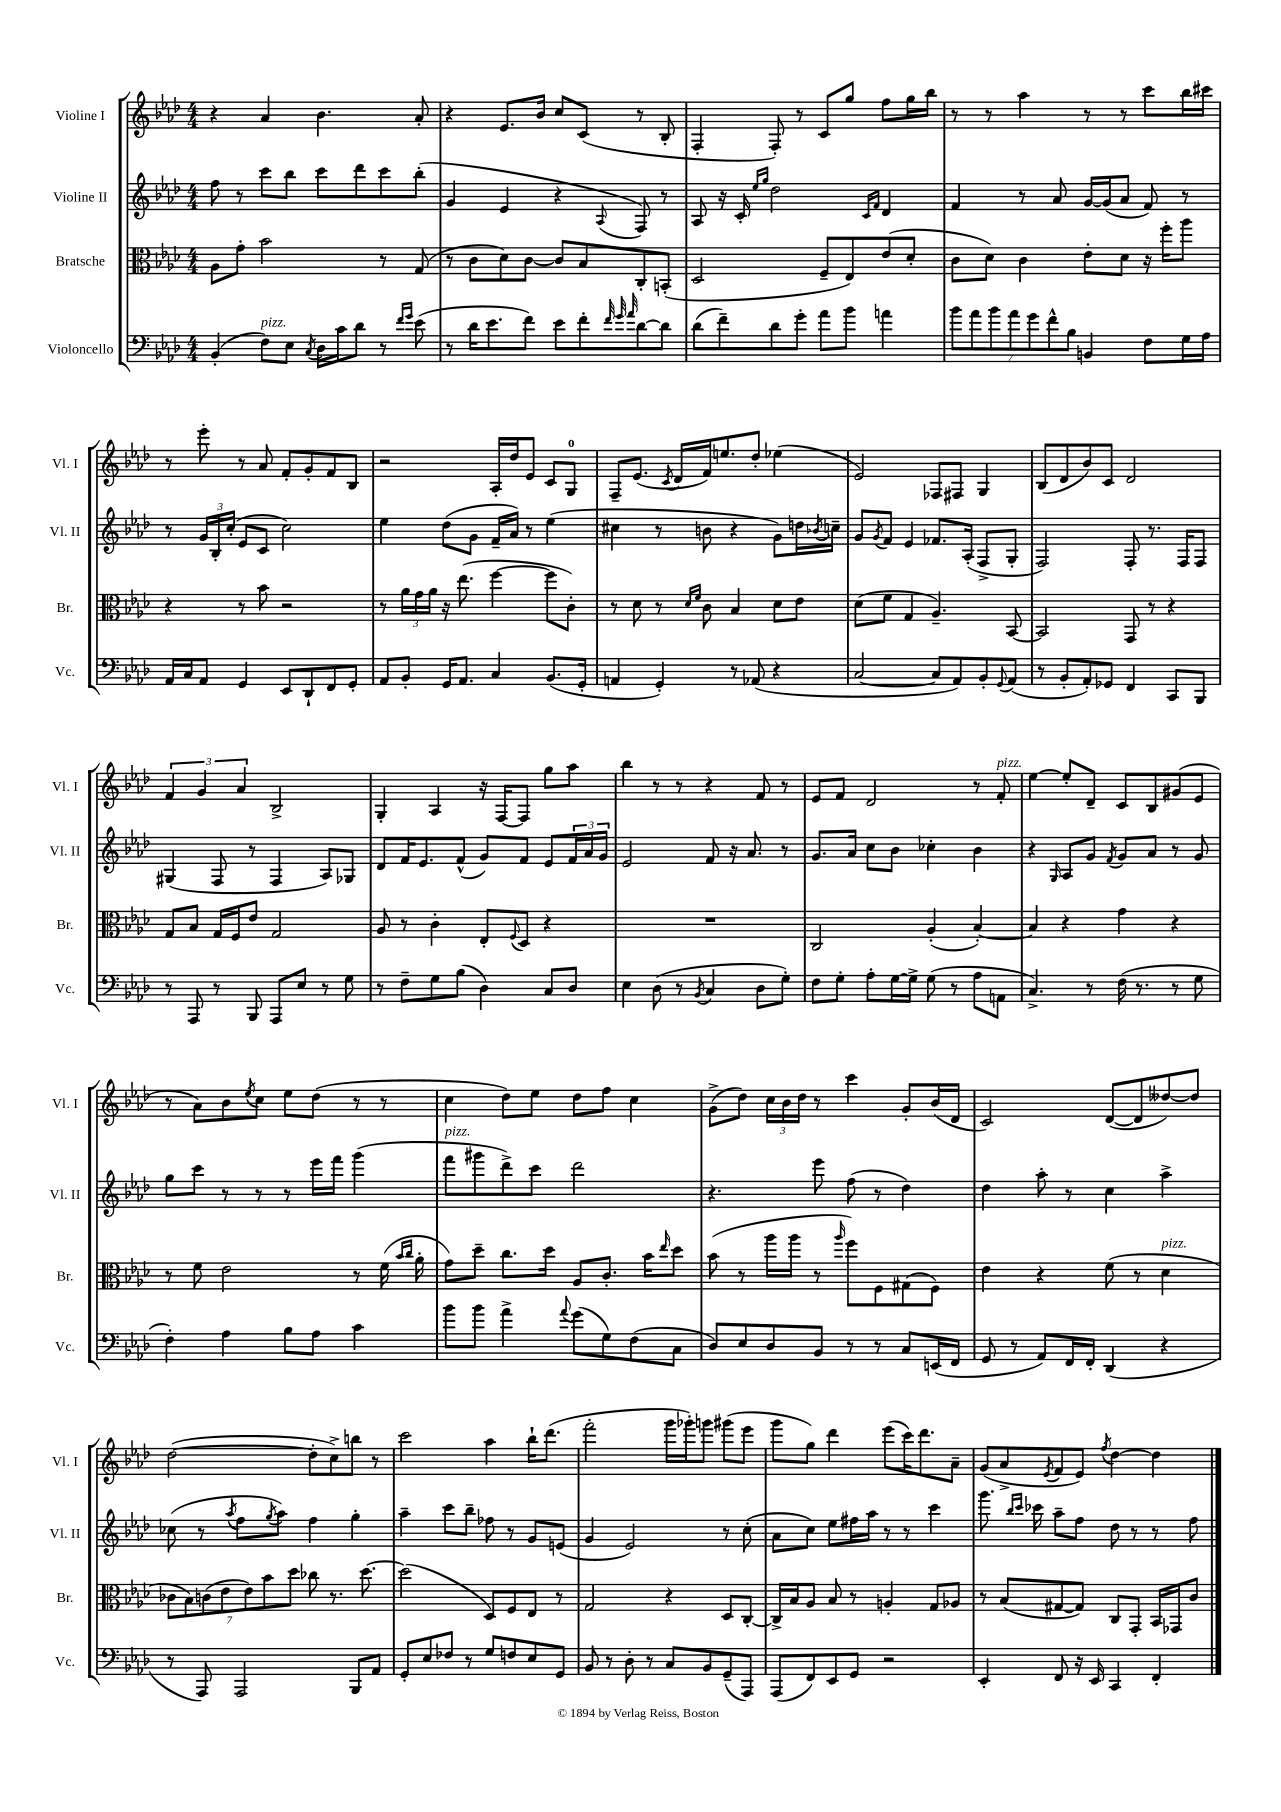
<<
\new StaffGroup <<
\new Staff = "s0" \with { instrumentName = "Violine I" shortInstrumentName = "Vl. I" } {
    \clef treble \key aes \major \numericTimeSignature \time 4/4
    r4 aes'4 bes'4. aes'8-. |
    r4 ees'8. bes'16 c''8 c'8( r8 bes8-. |
    f4-. f8-.) r8 c'8 g''8 f''8 g''16 bes''16 |
    r8 r8 aes''4 r8 r8 c'''8 bes''16 cis'''16 |
    r8 ees'''8-. r8 aes'8 f'8-. g'8-. f'8 bes8 |
    r2 aes16-. des''16 ees'8 c'8 g8-0 |
    f8-- ees'8.( \acciaccatura { c'8 } des'16 f'16) e''8. des''8-. ees''4( |
    ees'2) fes8 fis8 g4 |
    bes8( des'8 bes'8) c'8 des'2 |
    \tuplet 3/2 { f'4 g'4 aes'4 } bes2-> |
    g4-. aes4 r16 f16~ f8 g''8 aes''8 |
    bes''4 r8 r8 r4 f'8 r8 |
    ees'8 f'8 des'2 r8 f'8-.^\markup { \italic "pizz." } |
    ees''4~ ees''8-. des'8-- c'8 bes8 gis'8( ees'8 |
    r8 aes'8) bes'8 \acciaccatura { ees''8 } c''8 ees''8 des''8( r8 r8 |
    c''4 des''8) ees''8 des''8 f''8 c''4 |
    g'8->( des''8) \tuplet 3/2 { c''16 bes'16 des''16 } r8 c'''4 g'8-. bes'16( des'16 |
    c'2) des'8~( des'8 deses''8~) deses''8 |
    des''2~( des''8-. c''8->) b''8 r8 |
    c'''2 aes''4 bes''16-! des'''8.( |
    f'''2-. g'''16 ges'''16-.) g'''8 gis'''8( ees'''8 |
    g'''8 g''8) des'''4 ees'''8( c'''16) des'''8. aes'8-- |
    g'8( aes'8-> \acciaccatura { ees'8 } f'8 ees'8) \acciaccatura { f''8 } des''4~ des''4 \bar "|." |
}
\new Staff = "s1" \with { instrumentName = "Violine II" shortInstrumentName = "Vl. II" } {
    \clef treble \key aes \major \numericTimeSignature \time 4/4
    f''8 r8 c'''8 bes''8 c'''8 des'''8 c'''8 bes''8-.( |
    g'4 ees'4 r4 \appoggiatura { aes8 } f8) r8 |
    aes8 r16 c'16-. \grace { ees''16 g''16 } des''2 \grace { c'16 f'16 } des'4 |
    f'4 r8 aes'8 g'16~ g'16( aes'8 f'8) r8 |
    r8 \tuplet 3/2 { g'16 bes16-. c''16-.( } ees'8 c'8 c''2) |
    ees''4 des''8( g'8 f'16-- aes'16) r8 ees''4( |
    cis''4 r8 b'8 r4 g'8) d''16 \acciaccatura { bes'8 } c''16-- |
    g'8 \acciaccatura { g'8 } f'8 ees'4 fes'8. aes16-.( f8-> g8-. |
    f2) f8-. r8. f16 f8 |
    gis4( f8 r8 f4 aes8) ges8 |
    des'8 f'16 ees'8. f'8-^( g'8) f'8 ees'8 \tuplet 3/2 { f'16 aes'16 g'16 } |
    ees'2 f'8 r16 aes'8. r8 |
    g'8. aes'16 c''8 bes'8 ces''4-. bes'4 |
    r4 \grace { g16 } aes8 g'8 \acciaccatura { f'8 } g'8 aes'8 r8 g'8 |
    g''8 c'''8 r8 r8 r8 ees'''16 f'''16 g'''4( |
    f'''8^\markup { \italic "pizz." } gis'''8 des'''8->) c'''8 des'''2 |
    r4. ees'''8 f''8( r8 des''4) |
    des''4 aes''8-. r8 c''4 aes''4-> |
    ces''8( r8 \acciaccatura { aes''8 } f''8 \acciaccatura { g''8 } aes''8) f''4 g''4-. |
    aes''4-- c'''8 bes''8-- fes''8 r8 g'8 e'8( |
    g'4 ees'2) r8 c''8-.( |
    aes'8 c''8) ees''8 fis''16 aes''16 r8 r8 c'''4 |
    g'''8. \grace { bes''16 c'''16 } ces'''16 aes''8-- f''8 des''8 r8 r8 f''8 \bar "|." |
}
\new Staff = "s2" \with { instrumentName = "Bratsche" shortInstrumentName = "Br." } {
    \clef alto \key aes \major \numericTimeSignature \time 4/4
    aes8 g'8-. bes'2 r8 g8( |
    r8 c'8 des'8) c'8~ c'8 bes8 c8-. b,8-.( |
    des2 f8-- ees8) ees'8( des'8-. |
    c'8 des'8) c'4 ees'8-. des'8 r16 f''16-. aes''8 |
    r4 r8 bes'8 r2 |
    r8 \tuplet 3/2 { aes'16 g'16 aes'16 } r16 ees''8.( f''4~ f''8 c'8-.) |
    r8 des'8 r8 \grace { des'16 f'16 } c'8 bes4 des'8 ees'8 |
    des'8( f'8 g4 aes4.--) bes,8~ |
    bes,2 g,8 r8 r4 |
    g8 bes8 g16 f16 ees'8 g2 |
    aes8 r8 c'4-. ees8-. \appoggiatura { f8 } des8 r4 |
    R1 |
    c2 aes4-.( bes4~-.) |
    bes4 r4 g'4 r4 |
    r8 f'8 ees'2 r8 f'16( \grace { bes'16 c''16 } aes'16-. |
    g'8) des''8-- c''8. des''16 aes8 c'8.-. bes'16 \grace { ees''16 } des''8 |
    bes'8( r8 aes''16 aes''16 r8 \grace { aes''16 } f''8) f8 gis8( f8) |
    ees'4 r4 f'8( r8 des'4^\markup { \italic "pizz." } |
    \tuplet 7/4 { ces'8 bes8) c'8( ees'8 ees'8) bes'8 des''8 } ces''8 r8. des''8.~ |
    des''2( des8) f8 ees8 r8 |
    g2 r4 des8 c8~-. |
    c16-> bes16 aes8 bes8 r8 a4-. g8 aes8 |
    r8 bes8( gis8~ gis8) c8 g,8-. bes,16 ges,16 c'8 \bar "|." |
}
\new Staff = "s3" \with { instrumentName = "Violoncello" shortInstrumentName = "Vc." } {
    \clef bass \key aes \major \numericTimeSignature \time 4/4
    bes,4-.( f8^\markup { \italic "pizz." }) ees8 \acciaccatura { c8 } des16 c'16 des'8 r8 \grace { f'16 g'16 } ees'8( |
    r8 des'16 ees'8. f'8) ees'8 f'8-. \grace { f'32 g'32 aes'32 } des'8~ des'8 |
    des'8( f'8--) des'8 g'8-. aes'8 bes'8 a'4 |
    \tuplet 7/4 { bes'8 aes'8 bes'8 aes'8 g'8 f'8-^ bes8 } b,4 f8 g16 aes16 |
    aes,16 c16 aes,8 g,4 ees,8 des,8-! f,8 g,8-. |
    aes,8 bes,8-. g,16 aes,8. c4 bes,8.( g,16-. |
    a,4 g,4-.) r8 aes,8( r4 |
    c2~ c8 aes,8) bes,8-. \appoggiatura { g,8 } aes,8( |
    r8 bes,8-. aes,8-.) ges,8 f,4 c,8 bes,,8 |
    r8 aes,,8 r8 bes,,8 aes,,8 ees8 r8 g8 |
    r8 f8-- g8 bes8( des4) c8 des8 |
    ees4 des8( r8 \acciaccatura { bes,8 } c4 des8 g8-.) |
    f8 g8-. aes8-. g16~ g16-> g8( r8 aes8 a,8 |
    c4.->) r8 f16( r8. r8 g8 |
    f4-.) aes4 bes8 aes8 c'4 |
    bes'8 bes'8 aes'4-> \appoggiatura { aes'8 } g'8( g8) f8( c8 |
    des8) ees8 des8 bes,8 r8 r8 c8 e,16( f,16 |
    g,8 r8 aes,8) f,16 f,16-. des,4( r4 |
    r8 aes,,8) aes,,2 bes,,8 aes,8 |
    g,8-. ees8 fes8 r8 g8 f8 ees8 g,8 |
    bes,8 r8 des8-. r8 c8 bes,8 g,8--( aes,,8) |
    aes,,8( f,8) ees,8 g,8 r2 |
    ees,4-. f,8 r16 ees,16 c,4 f,4-. \bar "|." |
}
>>
>>
\layout { \context { \Score \remove "Bar_number_engraver" } }
